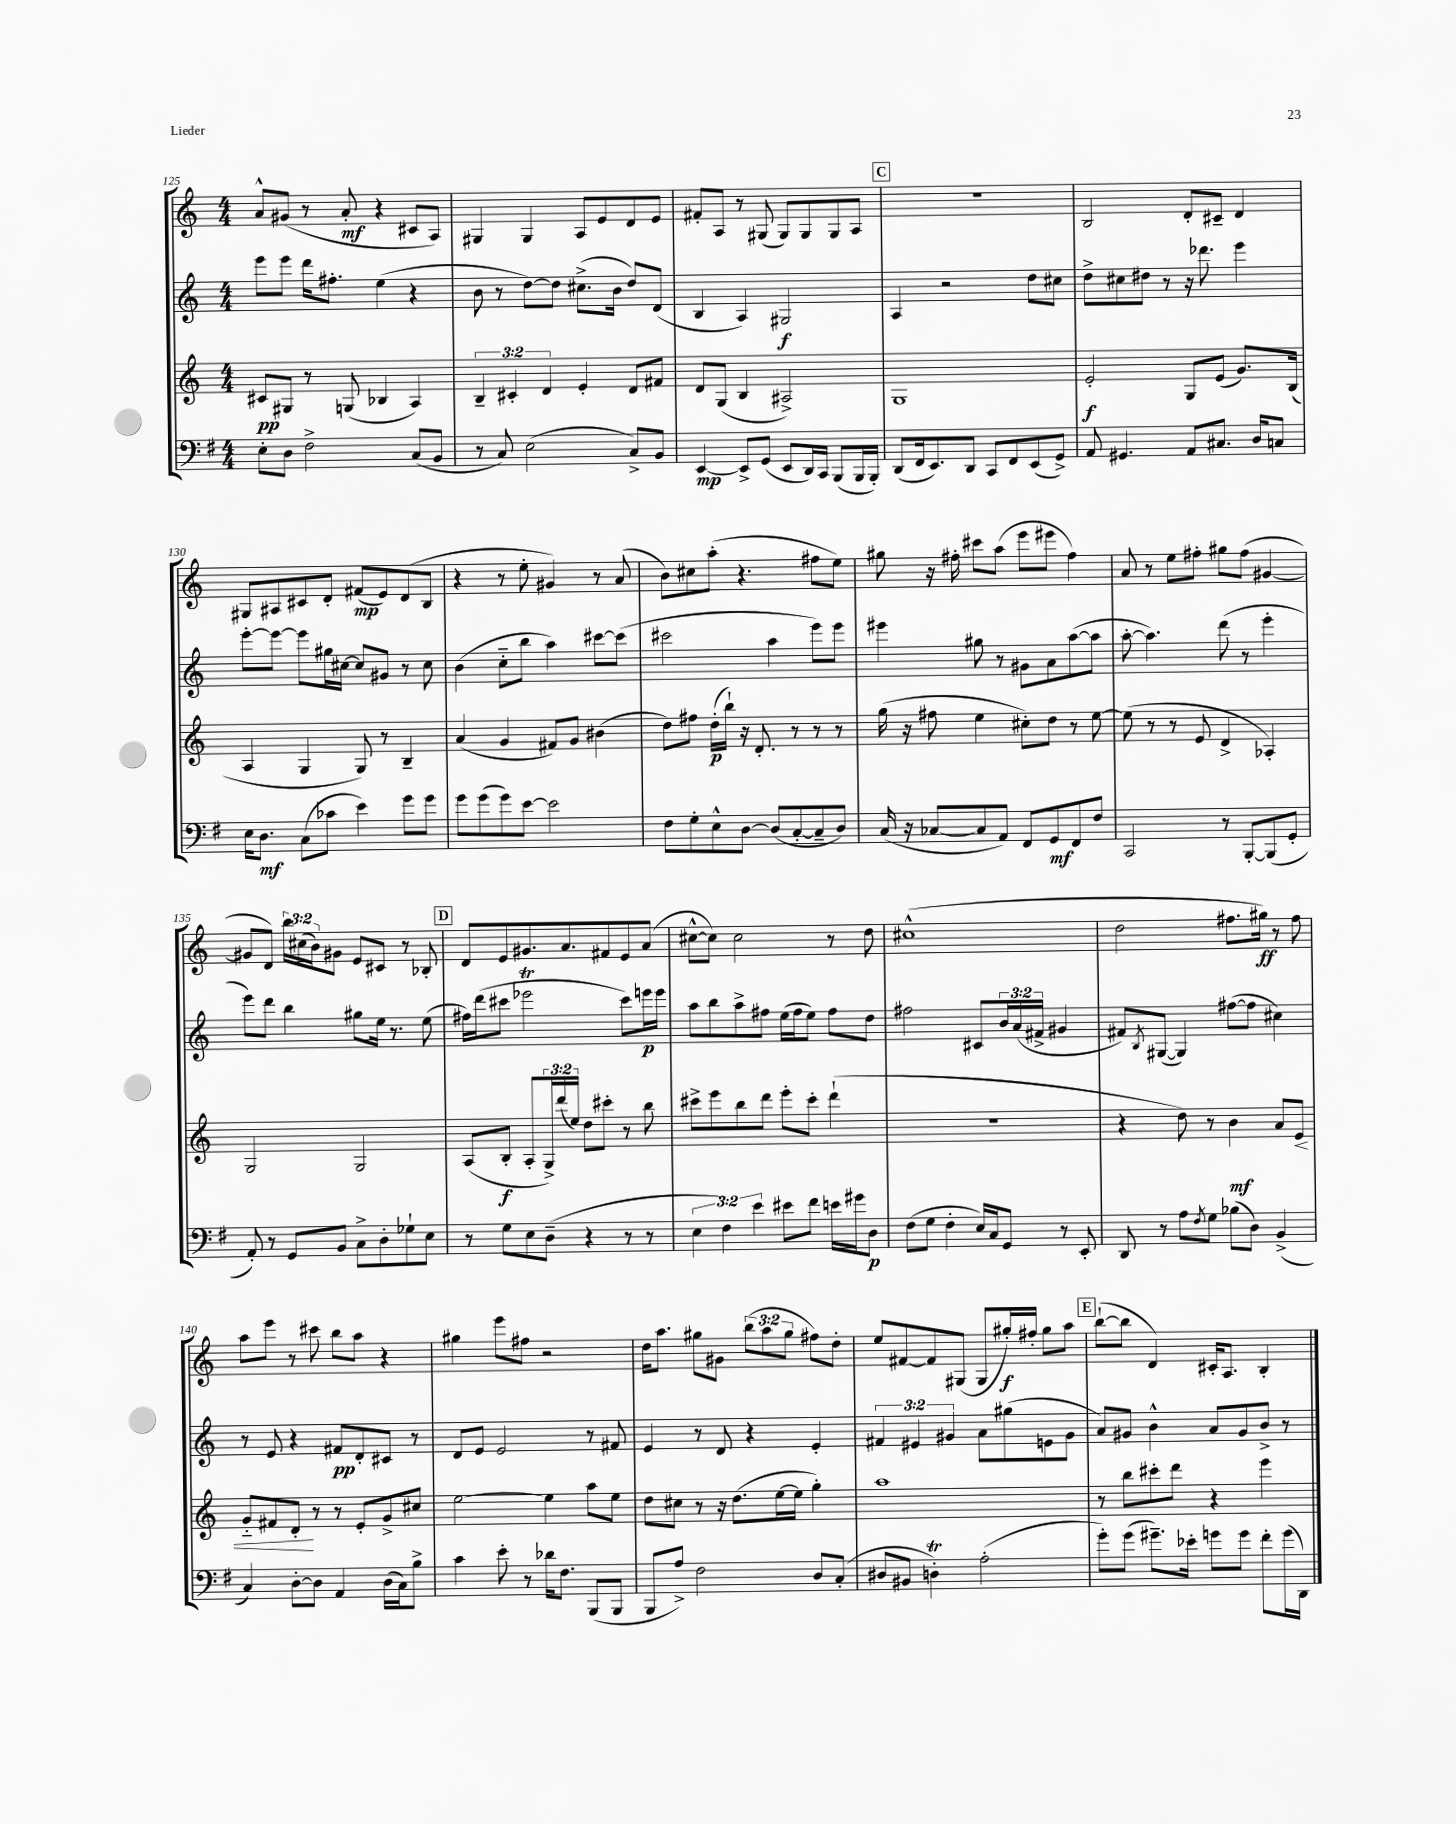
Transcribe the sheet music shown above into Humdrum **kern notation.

**kern	**kern	**kern	**kern
*staff4	*staff3	*staff2	*staff1
*clefF4	*clefG2	*clefG2	*clefG2
*k[f#]	*k[]	*k[]	*k[]
*M4/4	*M4/4	*M4/4	*M4/4
8E'\L	8c#/L	8eee\L	8a^^/L
8D\J	8G#/J	8eee\J	(8g#/J
2F#^\	8r	16ddd\LK	8r
.	.	8.ff#'\J	.
.	(8G/	.	8a'/
.	4B-/	(4ee\	4r
(8C/L	4A/)	4r	8c#/L
8BB/J	.	.	8A/J)
=	=	=	=
8r	6B~/	8b\	4G#/
8C/)	.	8r	.
.	6c#'/	.	.
(2E\	.	[8dd\L)	4G#/
.	6d/	.	.
.	.	8dd\]J	.
.	4e'/	(8.cc#^\L	8A/L
.	.	.	8e/
.	.	16b\Jk	.
8C^/L)	8d/L	8dd/L)	8d/
8BB/J	8f#/J	(8d/J	8e/J
=	=	=	=
[4EE/	8d/L	4B/	8f#'/L
.	(8G/J	.	8A/J
8EE^/]L	4B/	4A/)	8r
(8GG/J	.	.	(8G#/
8EE/L	2A#^/)	2G#/	8G#/L)
16DD/L)	.	.	8G#/
16CC/JJ	.	.	.
(8BBB/L	.	.	8G#/
16BBB/L	.	.	8A/J
16BBB'/JJ)	.	.	.
=	=	=	=
(8DD/L	1G	4A/	1r
16FF#/k	.	.	.
8.EE/)	.	.	.
.	.	2r	.
8DD/J	.	.	.
8CC/L	.	.	.
8FF#/	.	.	.
(8EE/	.	8dd\L	.
8GG^/J)	.	8cc#\J	.
=	=	=	=
8AA/	2e'/	8dd^\L	2B/
4.GG#/	.	8cc#\	.
.	.	8dd#\J	.
.	.	8r	.
8AA/L	8G/L	16r	8d'/L
.	.	8.ddd-\	.
8.C#/J	(8e/J	.	8c#~/J
.	8.g/L)	4eee\	4d/
16D/LK	.	.	.
8C/J	.	.	.
.	(16B/Jk	.	.
=	=	=	=
16E\LK	4A/	[8eee'\L	8G#/L
8.D\J	.	.	.
.	.	8eee\_J	8A#/
(8C\L	4G/	8eee\]L	8c#/
8c-\J	.	16gg#\L	8d'/J
.	.	[16cc#\JJ	.
4e\)	8G/)	8cc#/]L	(8f#/L
.	8r	8g#/J	8e/)
8g\L	4B~/	8r	(8d/
8g\J	.	8cc#\	8B/J
=	=	=	=
8g\L	(4a/	(4b\	4r
(8g\	.	.	.
8g\)	4g/	8cc'~\L	8r
[8e\J	.	8bb\J	8ee'\
2e\]	8f#/L)	4aa\)	4g#/)
.	8g/J	.	.
.	(4b#\	[8ccc#\L	8r
.	.	(8ccc#\]J	(8a/
=	=	=	=
8F#\L	8dd\L)	2ccc#\	8b\L)
8G'\	8ff#\J	.	8cc#\
8E^^\	(16dd'\LL	.	(8aa'\J
.	16bb`\JJ)	.	.
[8D\J	16r	.	4.r
.	8.d'/	.	.
(8D/]L	.	4aa\	.
[8C'/	8r	.	.
8C~/]	8r	8eee\L)	8ff#\L
8D/J)	8r	8eee\J	8ee\J)
=	=	=	=
(16C/	(16gg\	4eee#\	8gg#\
16r	16r	.	.
[8C-/L	8ff#\	.	16r
.	.	.	16ff#'\
8C-/]	4ee\	8gg#\	8ccc#\L
8AA/J)	.	8r	(8aa\J
8FF#/L	8cc#'\L)	8g#\L	8eee\L
8GG/	8dd\J	8a\	8eee#\J
8FF#/	8r	([8aa\	4ff#\)
8F#/J	[8ee\	8aa\]J	.
=	=	=	=
2CC/	(8ee\]	[8aa'\	8a/
.	8r	4.aa\])	8r
.	8r	.	8ee\L
.	8e/	.	8ff#'\J
8r	4d^/	(8ddd\	8gg#\L
[8BBB'/L	.	8r	(8ff#\J
(8BBB/]	4A-'/)	4eee'\	[4g#/
8GG'/J	.	.	.
=	=	=	=
8AA'/)	2G/	8eee\L)	8g#/]L
8r	.	8ddd\J	8d/J)
8GG/L	.	4bb\	24bb\LL
.	.	.	(24cc#\
.	.	.	24b\J)
8BB/J	.	.	8g#\J
8C^\L	2G/	8gg#\L	8e/L
8D'\	.	16ee\Jk	8c#/J
.	.	8.r	.
8G-`\	.	.	8r
8E\J	.	(8ee\	8B-'/
=	=	=	=
8r	(8A/L	16ff#\LL)	8d/L
.	.	(16ddd\J	.
8G\L	8B'/J	8ccc#\J	8e/
8E\	8A'/L	2eee-\	8.g#/
(8D~\J	24G^/L)	.	.
.	(24ddd/	.	.
.	.	.	8.a/
.	24ee/JJ)	.	.
4r	8dd\L	.	.
.	8ccc#'\J	.	8f#/
8r	8r	8ccc#\L)	8e/
8r	8bb\	16eee\L	(8a/J
.	.	16eee\JJ	.
=	=	=	=
6E\	8ccc#^\L	8aa\L	[8cc#^^\L
.	8eee\	8bb\	8cc#\]J)
6F#\)	.	.	.
.	8bb\	8aa^\	2cc#\
6e\	.	.	.
.	8ddd\J	8ff#\J	.
8e#\L	8eee'\L	(16ee\LL	.
.	.	16ff#\J	.
8f#\J	8ccc#'\J	8ee\J)	.
16e\LL	(4ddd`\	8ff#\L	8r
16g#\J	.	.	.
8D\J	.	8dd\J	8dd\
=	=	=	=
(8F#\L	1r	2ff#\	(1cc#^^
8G\J	.	.	.
4F#'\	.	.	.
16E/LL)	.	8c#/L	.
16C/J	.	.	.
8GG/J	.	24b/L	.
.	.	(24a/	.
.	.	24f#^/JJ	.
8r	.	4g#/	.
8EE'/	.	.	.
=	=	=	=
8DD/	4r	8f#/L)	2dd\
.	.	8qB/	.
8r	.	([8G#/J	.
8A\L	8dd\)	4G#/])	.
8qF#/	.	.	.
8G\J	8r	.	.
(8B-\L	4b\	([8ff#\L	8.ff#\L
8D\J)	.	8ff#\]J	.
.	.	.	16gg#\Jk)
(4BB^/	8a/L	4cc#\)	8r
.	8e/J	.	8ff#\
=	=	=	=
4C/)	8g'~/L	8r	8aa\L
.	8f#/	8e/	8eee\J
[8D'\L	8d'/J	4r	8r
8D\]J	8r	.	8ccc#\
4AA/	8r	8f#/L	8bb\L
.	8e'/L	8d'/	8aa\J
(16D\LL	8g^/	8c#/J	4r
16C\J)	.	.	.
8B^\J	8cc#/J	8r	.
=	=	=	=
4c\	[2ee\	8d/L	4gg#\
.	.	8e/J	.
8e'\	.	2e/	8eee\L
8r	.	.	8ff#\J
16d-\LK	4ee\]	.	2r
8.F#\J	.	.	.
(8BBB/L	8aa\L	8r	.
8BBB/J	8ee\J	8f#/	.
=	=	=	=
8BBB/L	8dd\L	4e/	16dd\LK
.	.	.	8.aa\J
8A^/J)	8cc#\J	.	.
2F#\	8r	8r	8gg#\L
.	16r	8d/	8g#\J
.	(8.dd\L	.	.
.	.	4r	(12bb\L
.	.	.	12aa\
.	[16ee\L	.	.
.	.	.	12gg#\J
.	16ee\]JJ	.	.
8D/L	4gg'\)	4e'/	8ff#\L)
(8C'/J	.	.	8dd'\J
=	=	=	=
8D#/L	1aa	6f#/	8ee/L
8BB#/J	.	.	[8f#/
.	.	6e#/	.
4D'\)	.	.	8f#/]
.	.	6g#/	.
.	.	.	(8G#/J
(2A'\	.	8a\L	8G#/L
.	.	(8gg#\	16gg#'/L)
.	.	.	16ff#'/JJ
.	.	8e\	8gg#\L
.	.	8g#\J	8aa\J
=	=	=	=
8g'\L)	8r	8a/L)	([8bb`\L
(8g\J	8bb\L	8g#/J	8bb\]J
8.g#~\L)	8ccc#'\	4b^^\	4d/)
.	8ddd\J	.	.
16e-'\Jk	.	.	.
8g\L	4r	8a/L	16c#'/LK
.	.	.	8.A/J
8g\J	.	8g#/	.
8f#'\L	4eee\	8b^/J	4B'/
(16g\L	.	8r	.
16DD\JJ)	.	.	.
==	==	==	==
*-	*-	*-	*-
